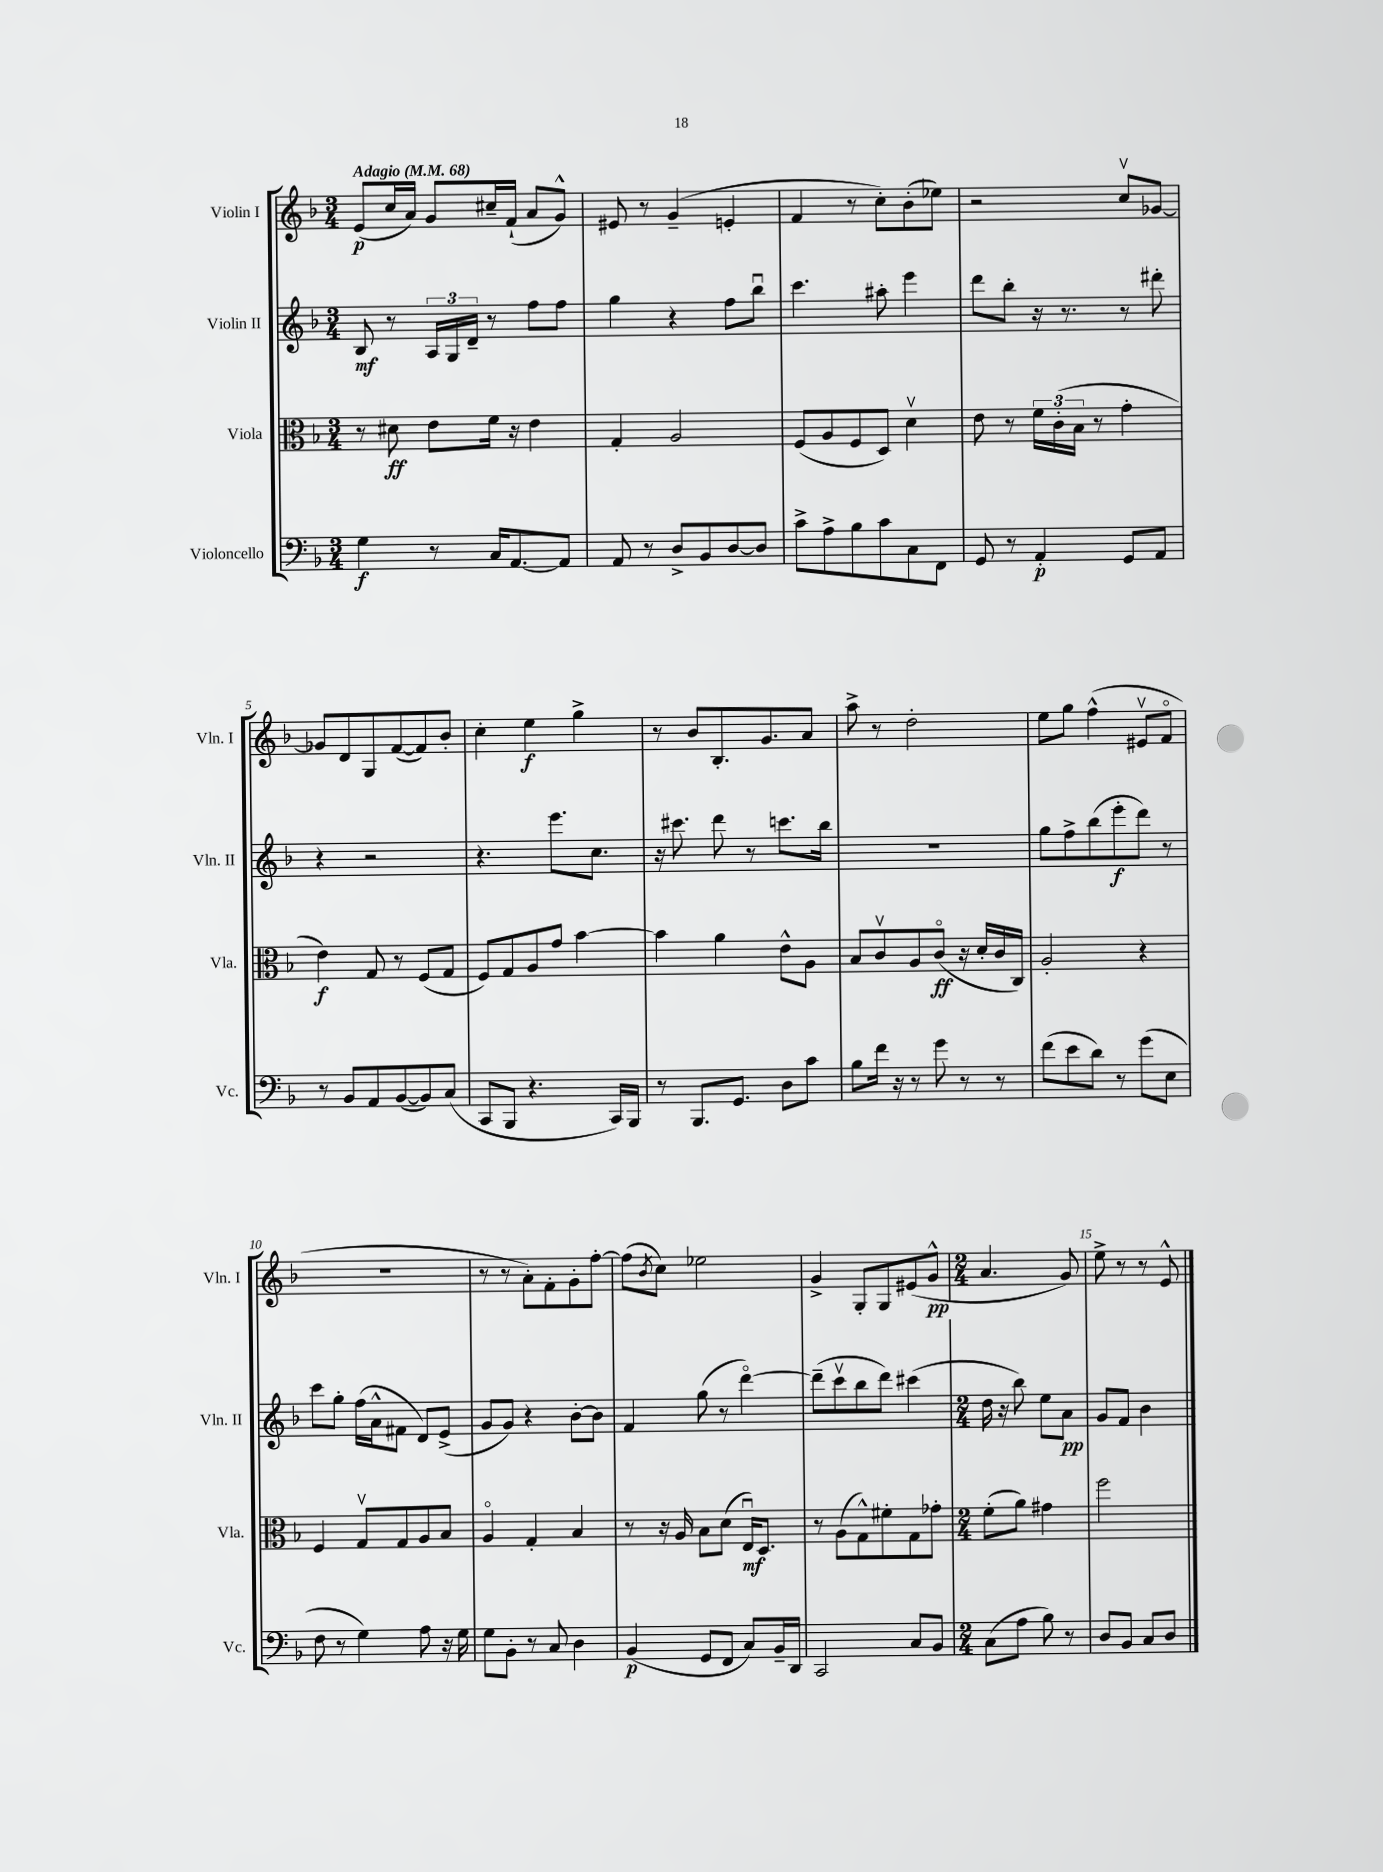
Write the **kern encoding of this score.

**kern	**dynam	**kern	**dynam	**kern	**dynam	**kern	**dynam
*part4	*part4	*part3	*part3	*part2	*part2	*part1	*part1
*staff4	*staff4	*staff3	*staff3	*staff2	*staff2	*staff1	*staff1
*I"Violoncello	*	*I"Viola	*	*I"Violin II	*	*I"Violin I	*
*I'Vc.	*	*I'Vla.	*	*I'Vln. II	*	*I'Vln. I	*
*clefF4	*	*clefC3	*	*clefG2	*	*clefG2	*
*k[b-]	*	*k[b-]	*	*k[b-]	*	*k[b-]	*
*M3/4	*	*M3/4	*	*M3/4	*	*M3/4	*
*MM68	*	*MM68	*	*MM68	*	*MM68	*
=1	=1	=1	=1	=1	=1	=1	=1
!	!	!	!	!	!	!LO:TX:a:B:t=Adagio	!
4G\	f	8r	.	8B-/	mf	(8e/L	p
.	.	8d#X\	ff	8r	.	16cc/L	.
.	.	.	.	.	.	16a/JJ)	.
8r	.	8e\L	.	24A/LL	.	8g/L	.
.	.	.	.	24G/	.	.	.
.	.	.	.	24d~/JJ	.	.	.
16C/KL	.	16f\Jk	.	8r	.	16cc#X~/L	.
[8.AA/	.	16r	.	.	.	(16f`/JJ	.
.	.	4e\	.	8ff\L	.	8a/L	.
8AA/J]	.	.	.	8ff\J	.	8g^^/J)	.
=2	=2	=2	=2	=2	=2	=2	=2
8AA/	.	4G'/	.	4gg\	.	8e#X/	.
8r	.	.	.	.	.	8r	.
8D^/L	.	2A/	.	4r	.	(4g~/	.
8BB-/	.	.	.	.	.	.	.
[8D/	.	.	.	8ff\L	.	4en'/	.
8D/J]	.	.	.	8bb-u\J	.	.	.
=3	=3	=3	=3	=3	=3	=3	=3
8c^\L	.	(8F/L	.	4.ccc\	.	4f/	.
8A^\	.	8A/	.	.	.	.	.
8B-\	.	8F/	.	.	.	8r	.
8c\	.	8D/J)	.	8aa#X'\	.	8cc'\L)	.
8C\	.	4dv\	.	4eee\	.	(8b-'\	.
8FF\J	.	.	.	.	.	8ee-X\J)	.
=4	=4	=4	=4	=4	=4	=4	=4
8GG/	.	8e\	.	8ddd\L	.	2r	.
8r	.	8r	.	8bb-'\J	.	.	.
4AA'/	p	24f\LL	.	16r	.	.	.
.	.	(24c'\	.	.	.	.	.
.	.	.	.	8.r	.	.	.
.	.	24B-\JJ	.	.	.	.	.
.	.	8r	.	.	.	.	.
8GG/L	.	4g'\	.	8r	.	8ccv/L	.
8AA/J	.	.	.	8ddd#X'\	.	[8g-X/J	.
!!LO:LB:g=z
=5	=5	=5	=5	=5	=5	=5	=5
8r	.	4e\)	f	4r	.	8g-X/L]	.
8BB-/L	.	.	.	.	.	8d/	.
8AA/	.	8G/	.	2r	.	8G/	.
([8BB-/	.	8r	.	.	.	([8f/	.
8BB-/])	.	(8F/L	.	.	.	8f/])	.
(8C/J	.	8G/J	.	.	.	8b-'/J	.
=6	=6	=6	=6	=6	=6	=6	=6
8CC/L	.	8F/L)	.	4.r	.	4cc'\	.
8BBB-/J	.	8G/	.	.	.	.	.
4.r	.	8A/	.	.	.	4ee\	f
.	.	8g/J	.	8.eee\L	.	.	.
.	.	[4b-\	.	.	.	4gg^\	.
.	.	.	.	8.cc\J	.	.	.
16CC/LL)	.	.	.	.	.	.	.
16BBB-/JJ	.	.	.	.	.	.	.
=7	=7	=7	=7	=7	=7	=7	=7
8r	.	4b-\]	.	16r	.	8r	.
.	.	.	.	8.ccc#X\	.	.	.
8.BBB-/L	.	.	.	.	.	8b-/L	.
.	.	4a\	.	8ddd\	.	8.B-'/	.
8.GG/J	.	.	.	.	.	.	.
.	.	.	.	8r	.	.	.
.	.	.	.	.	.	8.g/	.
8D\L	.	8e^^\L	.	8.cccn\L	.	.	.
8c\J	.	8A\J	.	.	.	8a/J	.
.	.	.	.	16bb-\Jk	.	.	.
=8	=8	=8	=8	=8	=8	=8	=8
8B-\L	.	8B-/L	.	2.r	.	8aa^\	.
16f\Jk	.	8cv/	.	.	.	8r	.
16r	.	.	.	.	.	.	.
8r	.	8A/	.	.	.	2dd'\	.
8g\	.	(8c/J	ff	.	.	.	.
8r	.	16r	.	.	.	.	.
.	.	16d'/LL	.	.	.	.	.
8r	.	16c/	.	.	.	.	.
.	.	16C/JJ)	.	.	.	.	.
=9	=9	=9	=9	=9	=9	=9	=9
(8f\L	.	2A'/	.	8gg\L	.	8ee\L	.
8e\	.	.	.	8ff^\	.	8gg\J	.
8d\J)	.	.	.	(8bb-\	.	(4ff^^\	.
8r	.	.	.	8eee'\	f	.	.
(8g\L	.	4r	.	8ddd\J)	.	8e#Xv/L	.
8E\J	.	.	.	8r	.	8f/J	.
!!LO:LB:g=z
=10	=10	=10	=10	=10	=10	=10	=10
8F\	.	4F/	.	8ccc\L	.	2.r	.
8r	.	.	.	8gg'\J	.	.	.
4G\)	.	8Gv/L	.	(16ff\LL	.	.	.
.	.	.	.	16a^^\J	.	.	.
.	.	8G/	.	8f#X\J	.	.	.
8A\	.	8A/	.	8d/L)	.	.	.
16r	.	8B-/J	.	(8e^/J	.	.	.
16G\	.	.	.	.	.	.	.
=11	=11	=11	=11	=11	=11	=11	=11
8G\L	.	4A/	.	8g/L	.	8r	.
8BB-'\J	.	.	.	8g/J)	.	8r	.
8r	.	4G'/	.	4r	.	8a'\L)	.
8C/	.	.	.	.	.	8f'\	.
4D\	.	4B-/	.	[8b-'\L	.	8g'\	.
.	.	.	.	8b-\J]	.	[8ff'\J	.
=12	=12	=12	=12	=12	=12	=12	=12
(4BB-/	p	8r	.	4f/	.	(8ff\L]	.
.	.	.	.	.	.	8qb-/	.
.	.	16r	.	.	.	8cc\J)	.
.	.	16A/	.	.	.	.	.
8GG/L	.	8B-\L	.	(8gg\	.	2ee-X\	.
8FF/J	.	(8d\J	.	8r	.	.	.
8C/L)	.	16Eu/KL)	mf	[4ddd\)	.	.	.
.	.	8.D/J	.	.	.	.	.
16BB-~/L	.	.	.	.	.	.	.
16DD/JJ	.	.	.	.	.	.	.
=13	=13	=13	=13	=13	=13	=13	=13
2CC/	.	8r	.	(8ddd~\L]	.	4g^/	.
.	.	(8A\L	.	8cccv\	.	.	.
.	.	8G^^\)	.	8bb-\	.	8G'/L	.
.	.	8f#X'\	.	8ddd\J)	.	8G/	.
8C/L	.	8G\	.	(4ccc#X\	.	(8e#X/	.
8BB-/J	.	8g-X'\J	.	.	.	8g^^/J	pp
=14	=14	=14	=14	=14	=14	=14	=14
*M2/4	*	*M2/4	*	*M2/4	*	*M2/4	*
(8C\L	.	(8f'\L	.	16dd\	.	4.a/	.
.	.	.	.	16r	.	.	.
8A\J	.	8a\J)	.	8bb-\)	.	.	.
8B-\)	.	4g#X\	.	8ee\L	.	.	.
8r	.	.	.	8a\J	pp	8g/)	.
=15	=15	=15	=15	=15	=15	=15	=15
8D/L	.	2ff\	.	8g/L	.	8ee^\	.
8BB-/J	.	.	.	8f/J	.	8r	.
8C/L	.	.	.	4b-\	.	8r	.
8D/J	.	.	.	.	.	8e^^/	.
==	==	==	==	==	==	==	==
*-	*-	*-	*-	*-	*-	*-	*-
